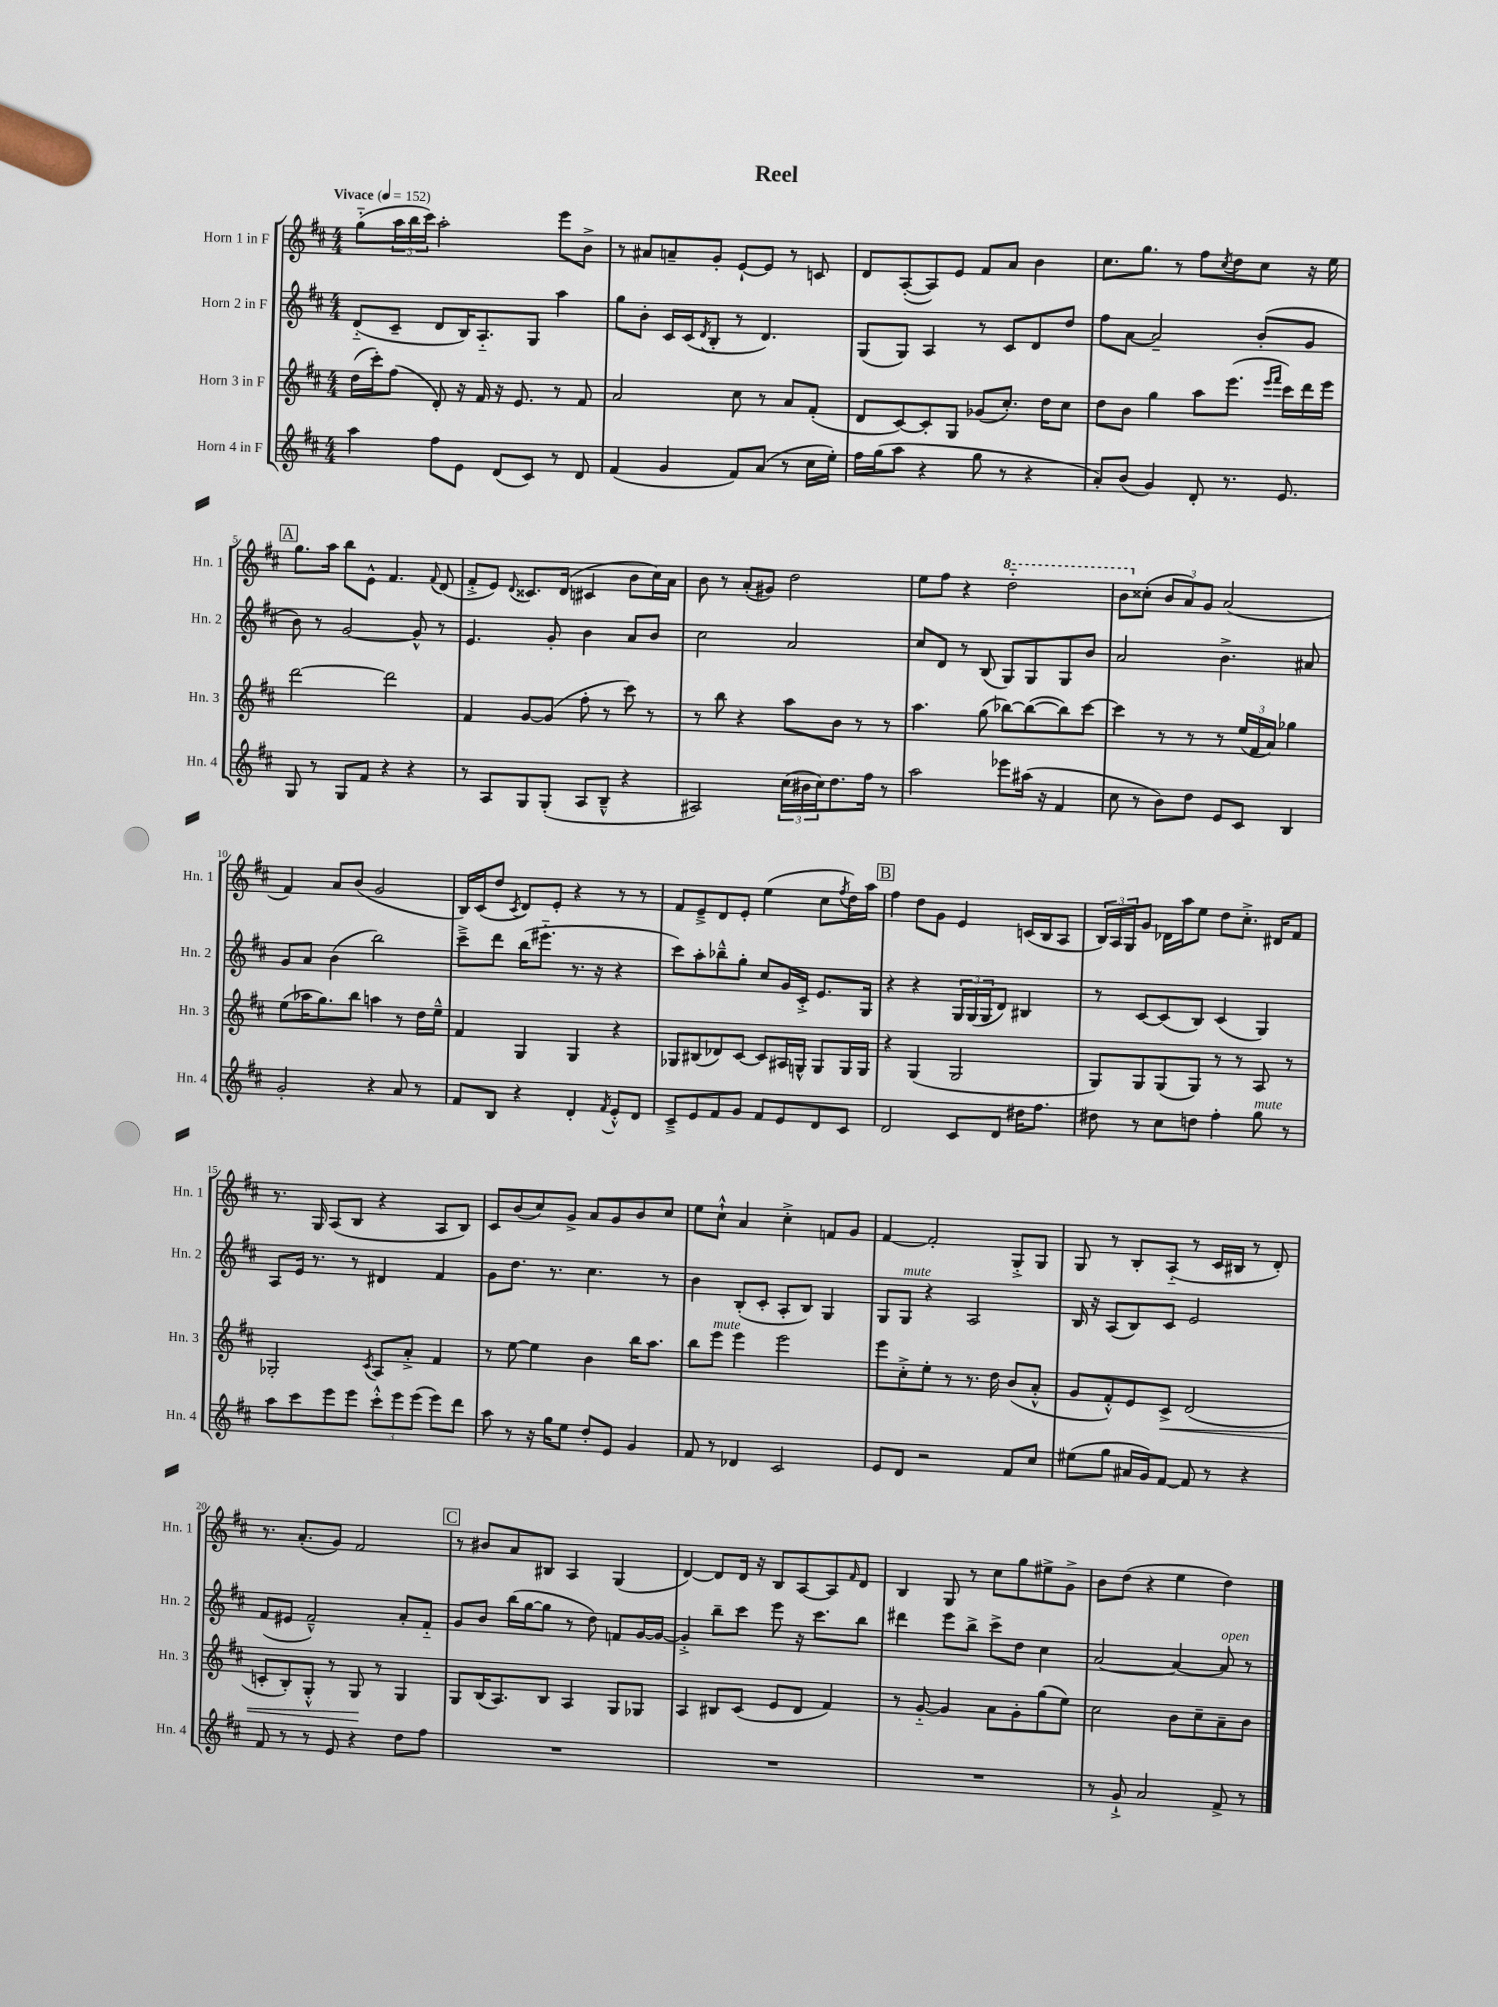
\header { title = "Reel" }
<<
\new StaffGroup <<
\new Staff = "s0" \with { instrumentName = "Horn 1 in F" shortInstrumentName = "Hn. 1" } {
    \clef treble \key d \major \numericTimeSignature \time 4/4 \tempo "Vivace" 4 = 152
    g''8-_( \tuplet 3/2 { a''16 b''16 cis'''16) } a''2-. e'''8 b'8-> |
    r8 ais'8 a'8-- g'8-. e'8~-! e'8 r8 c'8 |
    d'8 a8~-.( a8) e'8 fis'8 a'8 b'4 |
    cis''8. g''8. r8 fis''8 \acciaccatura { cis''8 } d''8 cis''8 r16 e''16 |
    \mark \markup { \box "A" } g''8. a''16 b''8 e'8-^ fis'4. \appoggiatura { fis'8 } d'8( |
    fis'8-.-> e'8) \appoggiatura { d'8 } cisis'8. d'16( cis'4 b'8 cis''16) a'16 |
    b'8 r8 a'8-.( gis'8) d''2 |
    e''8 fis''8 r4 \ottava #1 d'''2-_ |
    b''8 \ottava #0 cisis''8-.( \tuplet 3/2 { b'8 a'8) g'8 } a'2( |
    fis'4) a'8 b'8( g'2 |
    b16) cis'16( d''8 \acciaccatura { cis'8 } d'8) e'8-. r4 r8 r8 |
    fis'8 e'8---> d'8 e'8-. e''4( cis''8 \acciaccatura { fis''8 } d''16) a''16 |
    \mark \markup { \box "B" } fis''4 d''8 g'8 e'4 c'16( b16 a8 |
    \tuplet 3/2 { b16) a16 g16 } g'8 des'16 a''16 e''8 d''8 cis''8.-.-> dis'16 fis'8 |
    r8. g16 a8( b8 r4 a8 b8) |
    cis'8 b'8( cis''8) g'8-> a'8 g'8 b'8 cis''8 |
    e''8 cis''8-!-^ a'4 cis''4-.-> f'8 g'8 |
    fis'4~ fis'2-. g8-.-> g8 |
    g8 r8 b8-. a8-_( r8 cis'16 bis16 r8 d'8-.) |
    r8. a'8.-.( g'8) fis'2 |
    \mark \markup { \box "C" } r8 bis'8 a'8 bis8 a4 g4( |
    d'4~) d'8 d'16 r16 b8 a8~ a8 \grace { fis'16 } d'8 |
    b4 g8 r8 cis''8 g''8 eis''8-> g'8-> |
    b'8 d''8( r4 e''4 d''4) \bar "|." |
}
\new Staff = "s1" \with { instrumentName = "Horn 2 in F" shortInstrumentName = "Hn. 2" } {
    \clef treble \key d \major \numericTimeSignature \time 4/4
    d'8-_( cis'8-- d'8 b16) a8.-_ g8 a''4 |
    g''8 b'8-. cis'16 cis'16( \acciaccatura { d'8 } b8-. r8 d'4.) |
    g8( g8) a4 r8 cis'8 d'8 d''8 |
    fis''8 a'8~ a'2-- b'8-.( g'8 |
    \mark \markup { \box "A" } b'8) r8 g'2~ g'8-^ r8 |
    e'4. g'8-. b'4 a'8 b'8 |
    cis''2 a'2 |
    cis''8 d'8 r8 b8( g8) g8 g8 b'8 |
    a'2 b'4.-> ais'8 |
    g'8 a'8 b'4( b''2) |
    cis'''8---> d'''8 b''16( eis'''8.-_ r8. r16 r4 |
    cis'''8) a''8-. bes''8---^ g''8-. cis''8 g'16 cis'16-.-> e'8. g16 |
    \mark \markup { \box "B" } r4 r4 \tuplet 3/2 { g16 g16( g16 } d'8) bis4 |
    r8 cis'8~ cis'8( b8) cis'4( g4) |
    a8 e'16 r8. r8 dis'4 fis'4 |
    g'8 d''8. r8. cis''4. r8 |
    b'4 b8-.( cis'8-. a8-. b8) g4 |
    g8 g8^\markup { \italic "mute" } r4 a2 |
    b16 r16 a8( b8) cis'8 e'2 |
    fis'8( eis'8 fis'2---^) a'8-. fis'8-_ |
    \mark \markup { \box "C" } g'8 b'8 b''16( g''16~ g''8 r8 d''8) f'8 g'16~ g'16~ |
    g'4-.-> b''8-- cis'''8 e'''8 r16 cis'''8. b''8 |
    dis'''4 e'''8 b''8-> cis'''8-> d''8 cis''4 |
    a'2~ a'4~ a'8^\markup { \italic "open" } r8 \bar "|." |
}
\new Staff = "s2" \with { instrumentName = "Horn 3 in F" shortInstrumentName = "Hn. 3" } {
    \clef treble \key d \major \numericTimeSignature \time 4/4
    d''16( cis'''16-.) fis''8( d'8-.) r16 fis'16 r16 e'8. r8 fis'8 |
    a'2 cis''8 r8 a'8 fis'8-.( |
    d'8 cis'8~) cis'8-. g8 ges'8( cis''8.-.) d''16 cis''8 |
    d''8 b'8 g''4 a''8 e'''8.( \grace { e'''16 fis'''16 } cis'''16) d'''16 e'''16 |
    \mark \markup { \box "A" } d'''2~ d'''2 |
    fis'4 g'8~ g'8( fis''8-. r8 cis'''8) r8 |
    r8 b''8 r4 a''8 b'8 r8 r8 |
    a''4. g''8( bes''8~) bes''8~( bes''8) cis'''8~ |
    cis'''4 r8 r8 r8 \tuplet 3/2 { e''16( fis'16 a'16) } ges''4 |
    e''8( aes''16 g''8.) b''8 a''4 r8 d''16 e''16---^ |
    fis'4 g4 g4 r4 |
    ges8 bis8( des'8) cis'8~ cis'8 ais16 g16-^ g8 g16 g16 |
    \mark \markup { \box "B" } r4 g4( g2 |
    g8) g8 g8( g8) r8 r8 a8 r8 |
    ges2-. \acciaccatura { cis'8 } a8 a'8-.-> fis'4 |
    r8 e''8~ e''4 b'4 b''16 a''8. |
    b''8 e'''8^\markup { \italic "mute" } e'''4 e'''2 |
    e'''8 cis''8-.-> e''8-. r8 r8. d''16 b'8( a'8-.-^ |
    g'8 fis'8-.-^) e'8 cis'8->\< d'2( |
    c'8-. b8-.) g8-.-^ r8 g8\! r8 g4 |
    \mark \markup { \box "C" } g8 b16( a8.) b8 a4 g8 ges8 |
    a4 bis8 cis'8( e'8 d'8 fis'4) |
    r8 g'8~-_ g'4 a'8 g'8-. g''8( e''8) |
    cis''2 b'8 cis''8-- a'8-- b'8 \bar "|." |
}
\new Staff = "s3" \with { instrumentName = "Horn 4 in F" shortInstrumentName = "Hn. 4" } {
    \clef treble \key d \major \numericTimeSignature \time 4/4
    a''4 fis''8 e'8 d'8( cis'8) r8 d'8 |
    fis'4( g'4 fis'8) a'8( r8 cis''16 e''16-.) |
    fis''16 g''16( a''8 r4 g''8 r8 r4 |
    a'8-.) b'8( g'4) d'8-. r8. e'8. |
    \mark \markup { \box "A" } g8 r8 g8 fis'8 r4 r4 |
    r8 a8 g8 g8-.( a8 b8---^ r4 |
    ais2) \tuplet 3/2 { cis''16( bis'16 cis''16) } d''8. fis''16 r8 |
    a''2 ees'''8 ais''16( r16 fis'4 |
    cis''8 r8 b'8) d''8 e'8 cis'8 b4 |
    g'2-. r4 a'8 r8 |
    fis'8 b8 r4 d'4-. \acciaccatura { fis'8 } e'8-.-^ d'8 |
    cis'8---> e'8 fis'8 g'8 fis'8 e'8 d'8 cis'8 |
    \mark \markup { \box "B" } d'2 cis'8 d'8 dis''16 fis''8. |
    dis''8 r8 cis''8 d''8 fis''4-. g''8^\markup { \italic "mute" } r8 |
    a''8 cis'''8 e'''8 e'''8 \tuplet 3/2 { cis'''8-.-^ e'''8 e'''8( } e'''8) d'''8 |
    a''8 r8 r16 g''16 e''8 d''8-. e'8 g'4 |
    fis'8 r8 des'4 cis'2 |
    e'8 d'8 r2 fis'8 cis''8 |
    eis''8( g''8 ais'16 g'16) fis'8~ fis'8 r8 r4 |
    fis'8 r8 r8 e'8 r4 d''8 fis''8 |
    \mark \markup { \box "C" } R1 |
    R1 |
    R1 |
    r8 g'8-!-> a'2 fis'8-> r8 \bar "|." |
}
>>
>>
